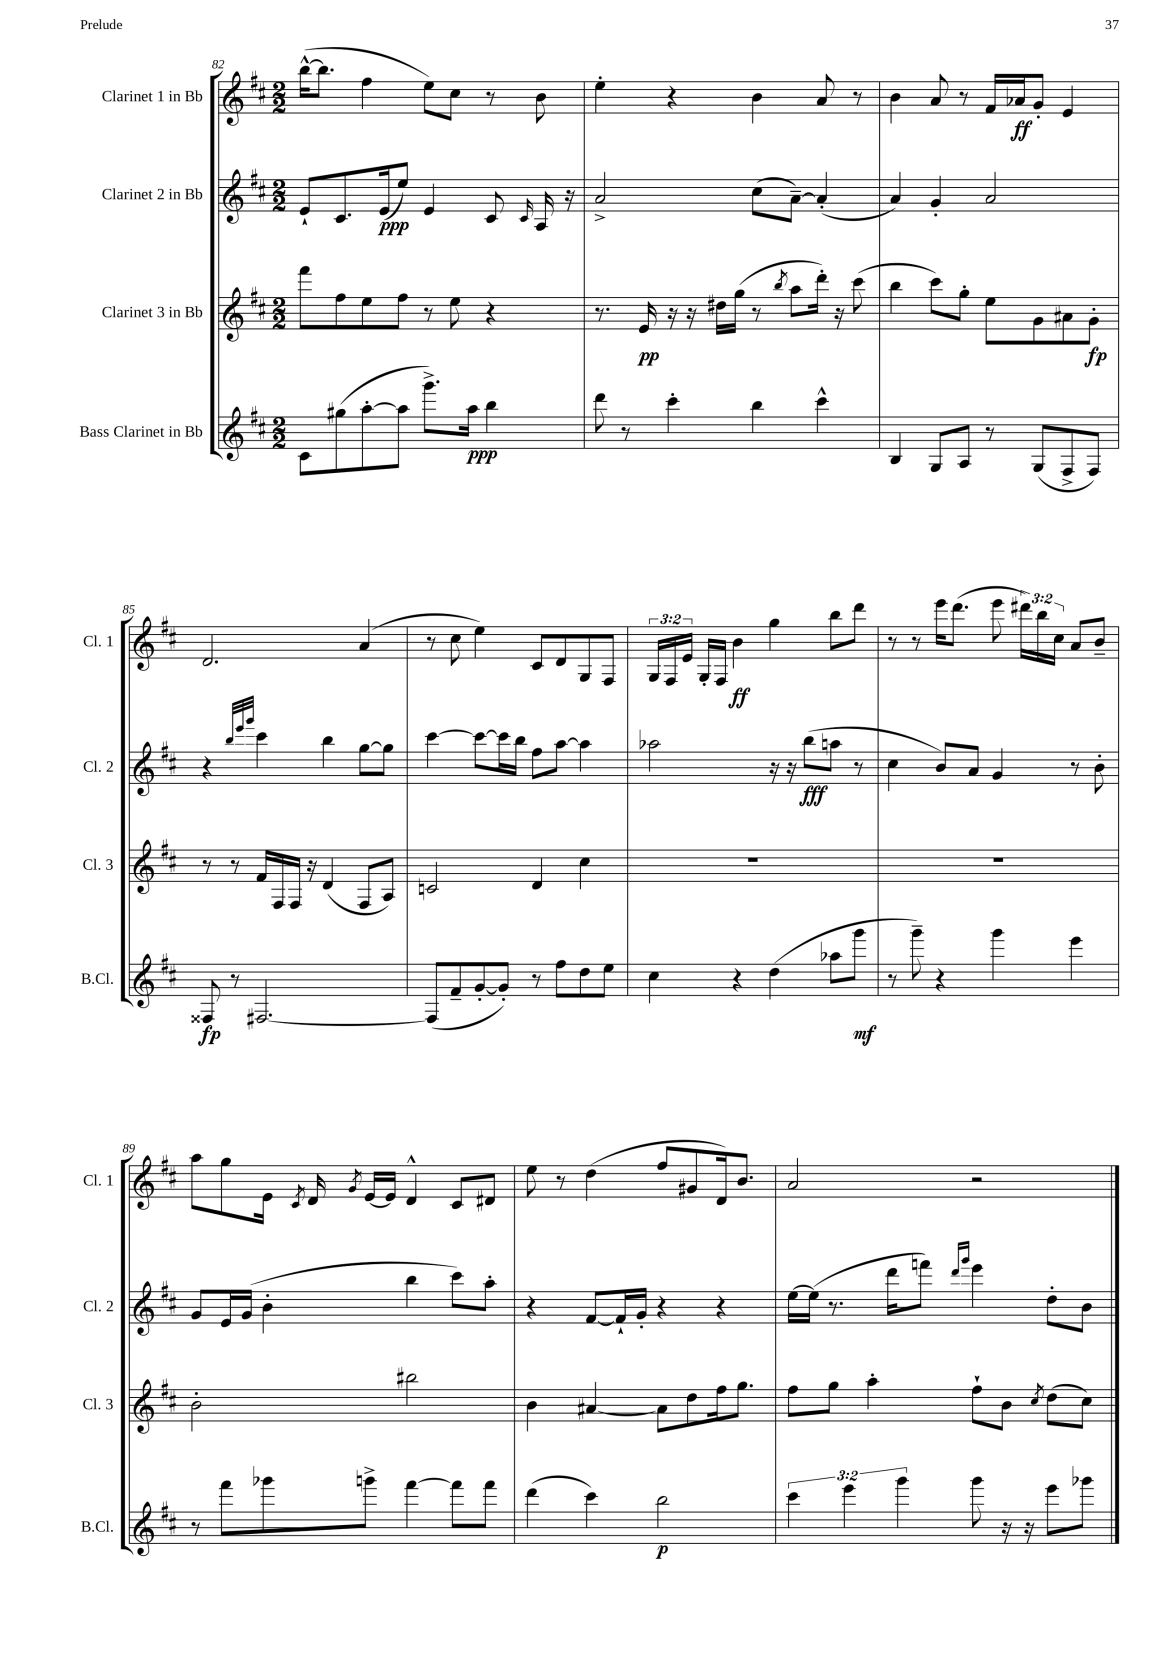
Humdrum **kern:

**kern	**dynam	**kern	**dynam	**kern	**dynam	**kern	**dynam
*part4	*part4	*part3	*part3	*part2	*part2	*part1	*part1
*staff4	*staff4	*staff3	*staff3	*staff2	*staff2	*staff1	*staff1
*I"Bass Clarinet in Bb	*	*I"Clarinet 3 in Bb	*	*I"Clarinet 2 in Bb	*	*I"Clarinet 1 in Bb	*
*I'B.Cl.	*	*I'Cl. 3	*	*I'Cl. 2	*	*I'Cl. 1	*
*clefG2	*	*clefG2	*	*clefG2	*	*clefG2	*
*k[f#c#]	*	*k[f#c#]	*	*k[f#c#]	*	*k[f#c#]	*
*M2/2	*	*M2/2	*	*M2/2	*	*M2/2	*
=82	=82	=82	=82	=82	=82	=82	=82
8c#\L	.	8fff#\L	.	8e`/L	.	([16bb^^\KL	.
.	.	.	.	.	.	8.bb\J]	.
(8gg#X\	.	8ff#\	.	8.c#/	.	.	.
[8aa'\	.	8ee\	.	.	.	4ff#\	.
.	.	.	.	(16e/k	ppp	.	.
8aa\J]	.	8ff#\J	.	8ee/J)	.	.	.
8.ggg^\L)	.	8r	.	4e/	.	8ee\L)	.
.	.	8ee\	.	.	.	8cc#\J	.
16aa\Jk	ppp	.	.	.	.	.	.
4bb\	.	4r	.	8c#/	.	8r	.
.	.	.	.	16qqc#/	.	.	.
.	.	.	.	16A/	.	8b\	.
.	.	.	.	16r	.	.	.
=83	=83	=83	=83	=83	=83	=83	=83
8ddd\	.	8.r	.	2a^/	.	4ee'\	.
8r	.	.	.	.	.	.	.
.	.	16e/	pp	.	.	.	.
4ccc#'\	.	16r	.	.	.	4r	.
.	.	16r	.	.	.	.	.
.	.	16dd#X\LL	.	.	.	.	.
.	.	(16gg\JJ	.	.	.	.	.
4bb\	.	8r	.	(8cc#\L	.	4b\	.
.	.	8qbb/	.	.	.	.	.
.	.	8aa\L	.	[8a~\J)	.	.	.
4ccc#^^\	.	16ddd'\Jk)	.	(4a'/]	.	8a/	.
.	.	16r	.	.	.	.	.
.	.	(8ccc#\	.	.	.	8r	.
=84	=84	=84	=84	=84	=84	=84	=84
4B/	.	4bb\	.	4a/)	.	4b\	.
8G/L	.	8ccc#\L)	.	4g'/	.	8a/	.
8A/J	.	8gg'\J	.	.	.	8r	.
8r	.	8ee\L	.	2a/	.	16f#/LL	.
.	.	.	.	.	.	16a-X/J	ff
(8G/L	.	8g\	.	.	.	8g'/J	.
8F#^/	.	8a#X\	.	.	.	4e/	.
8F#/J)	.	8g'\J	fp	.	.	.	.
!!LO:LB:g=z
=85	=85	=85	=85	=85	=85	=85	=85
8F##X/	fp	8r	.	4r	.	2.d/	.
8r	.	8r	.	.	.	.	.
.	.	.	.	32qqbb/LLL	.	.	.
.	.	.	.	32qqeee/	.	.	.
.	.	.	.	32qqggg/JJJ	.	.	.
[2.F#X/	.	16f#/LL	.	4ccc#\	.	.	.
.	.	16F#/	.	.	.	.	.
.	.	16F#/JJ	.	.	.	.	.
.	.	16r	.	.	.	.	.
.	.	(4d/	.	4bb\	.	.	.
.	.	8F#/L	.	[8gg\L	.	(4a/	.
.	.	8A/J)	.	8gg\J]	.	.	.
=86	=86	=86	=86	=86	=86	=86	=86
(8F#/L]	.	2cn/	.	[4ccc#\	.	8r	.
8f#~/	.	.	.	.	.	8cc#\	.
[8g'/	.	.	.	8ccc#\L_	.	4ee\)	.
8g'/J])	.	.	.	16ccc#\L]	.	.	.
.	.	.	.	16bb\JJ	.	.	.
8r	.	4d/	.	8ff#\L	.	8c#/L	.
8ff#\L	.	.	.	[8aa\J	.	8d/	.
8dd\	.	4cc#\	.	4aa\]	.	8G/	.
8ee\J	.	.	.	.	.	8F#/J	.
=87	=87	=87	=87	=87	=87	=87	=87
4cc#\	.	1r	.	2aa-X\	.	24G/LL	.
.	.	.	.	.	.	24F#/	.
.	.	.	.	.	.	24e/JJ	.
.	.	.	.	.	.	16G'/LL	.
.	.	.	.	.	.	16F#/JJ	.
4r	.	.	.	.	.	4b\	ff
(4dd\	.	.	.	16r	.	4gg\	.
.	.	.	.	16r	.	.	.
.	.	.	.	(8bb\L	fff	.	.
8aa-X\L	.	.	.	8aan\J	.	8bb\L	.
8ggg\J	mf	.	.	8r	.	8ddd\J	.
=88	=88	=88	=88	=88	=88	=88	=88
8r	.	1r	.	4cc#\	.	8r	.
8ggg~\)	.	.	.	.	.	8r	.
4r	.	.	.	8b/L)	.	16eee\KL	.
.	.	.	.	.	.	(8.ddd\J	.
.	.	.	.	8a/J	.	.	.
4ggg\	.	.	.	4g/	.	8eee\	.
.	.	.	.	.	.	24ddd#X\LL)	.
.	.	.	.	.	.	24bb\	.
.	.	.	.	.	.	24cc#\JJ	.
4eee\	.	.	.	8r	.	8a/L	.
.	.	.	.	8b'\	.	8b~/J	.
!!LO:LB:g=z
=89	=89	=89	=89	=89	=89	=89	=89
8r	.	2b'\	.	8g/L	.	8aa\L	.
8fff#\L	.	.	.	16e/L	.	8gg\	.
.	.	.	.	(16g/JJ	.	.	.
8ggg-X\	.	.	.	4b'\	.	16e\Jk	.
.	.	.	.	.	.	8qc#/	.
.	.	.	.	.	.	16d/	.
.	.	.	.	.	.	8qg/	.
8gggn^\J	.	.	.	.	.	[16e/LL	.
.	.	.	.	.	.	16e/JJ]	.
[4fff#\	.	2bb#X\	.	4bb\	.	4d^^/	.
8fff#\L]	.	.	.	8ccc#\L)	.	8c#/L	.
8fff#\J	.	.	.	8aa'\J	.	8d#X/J	.
=90	=90	=90	=90	=90	=90	=90	=90
(4ddd\	.	4b\	.	4r	.	8ee\	.
.	.	.	.	.	.	8r	.
4ccc#\)	.	[4a#X/	.	[8f#/L	.	(4dd\	.
.	.	.	.	16f#`/L]	.	.	.
.	.	.	.	16g'/JJ	.	.	.
2bb\	p	8a#\L]	.	4r	.	8ff#/L	.
.	.	8dd\	.	.	.	8g#X/	.
.	.	16ff#\k	.	4r	.	16d/k)	.
.	.	8.gg\J	.	.	.	8.b/J	.
=91	=91	=91	=91	=91	=91	=91	=91
6ccc#\	.	8ff#\L	.	[16ee\LL	.	2a/	.
.	.	.	.	(16ee\JJ]	.	.	.
.	.	8gg\J	.	8.r	.	.	.
6eee\	.	.	.	.	.	.	.
.	.	4aa'\	.	.	.	.	.
.	.	.	.	16ddd\KL	.	.	.
6ggg\	.	.	.	.	.	.	.
.	.	.	.	8fffn\J)	.	.	.
.	.	.	.	16qqddd/LL	.	.	.
.	.	.	.	16qqggg/JJ	.	.	.
8ggg\	.	8ff#`\L	.	4eee\	.	2r	.
16r	.	8b\J	.	.	.	.	.
16r	.	.	.	.	.	.	.
.	.	8qcc#/	.	.	.	.	.
8eee\L	.	(8dd\L	.	8dd'\L	.	.	.
8ggg-X\J	.	8cc#\J)	.	8b\J	.	.	.
==	==	==	==	==	==	==	==
*-	*-	*-	*-	*-	*-	*-	*-
